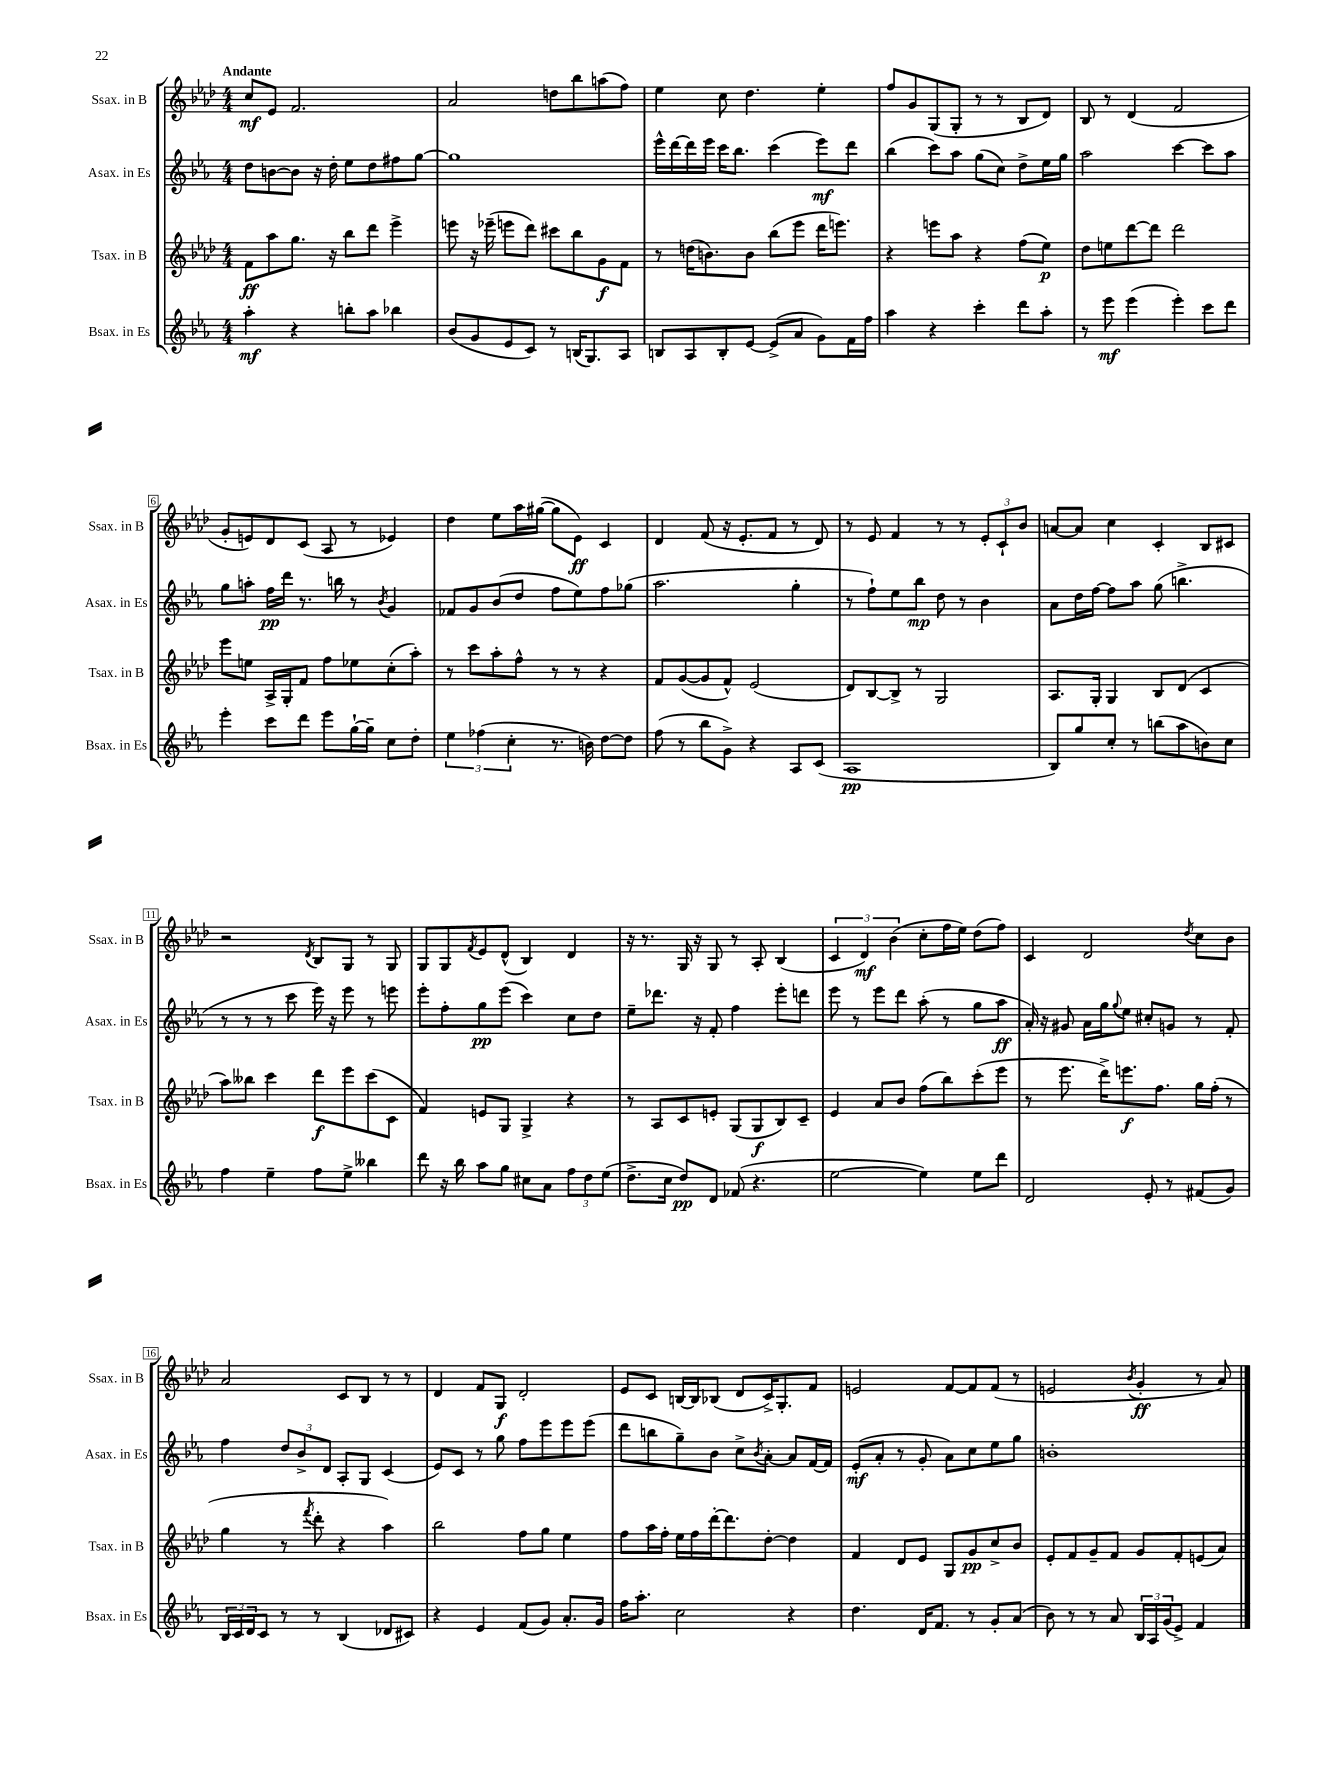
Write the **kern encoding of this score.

**kern	**kern	**kern	**kern
*staff4	*staff3	*staff2	*staff1
*clefG2	*clefG2	*clefG2	*clefG2
*k[b-e-a-]	*k[b-e-a-d-]	*k[b-e-a-]	*k[b-e-a-d-]
*M4/4	*M4/4	*M4/4	*M4/4
4aa-'\	8f\L	8dd\L	8cc/L
.	8aa-\	[8b\	8e-/J
4r	8.gg\J	8b\]J	2.f/
.	.	16r	.
.	16r	16dd'\	.
8bb'\L	8bb-\L	8ee-\L	.
8aa-\J	8ddd-\J	8dd\	.
4bb-\	4eee-^\	8ff#\	.
.	.	[8gg\J	.
=	=	=	=
(8b-/L	8eee\	1gg]	2a-/
8g/	16r	.	.
.	(16eee-~\	.	.
8e-/	8eee\L	.	.
8c/J)	8ddd-\J)	.	.
8r	8ccc#\L	.	8dd\L
(16B/LK	8bb-\	.	8bb-\
8.G/)	.	.	.
.	8g\	.	(8aa\
8A-/J	8f\J	.	8ff\J)
=	=	=	=
8B/L	8r	16eee-^^\LL	4ee-\
.	.	[16ddd\	.
8A-/	(16dd\LK	16ddd\]	.
.	8.b\)	16eee-\JJ	.
8B'/	.	16ccc\LK	8cc\
.	.	8.bb-\J	.
[8e-/J	8b\J	.	4.dd-\
(8e-^/]L	(8bb-\L	(4ccc\	.
8a-/J	8eee-\J	.	.
8g\L)	16ddd-\LK	8eee-\L)	4ee-'\
.	8.eee\J)	.	.
16f\L	.	8ddd\J	.
16ff\JJ	.	.	.
=	=	=	=
4aa-\	4r	(4bb-\	8ff/L
.	.	.	8g/
4r	8eee\L	8ccc\L)	(8G/
.	8aa-\J	8aa-\J	8G'/J
4ccc'\	4r	(8gg\L	8r
.	.	8cc\J)	8r
8ddd\L	(8ff\L	8dd^\L	8B-/L
8aa-'\J	8ee-\J)	16ee-\L	8d-/J)
.	.	16gg\JJ	.
=	=	=	=
8r	8dd-\L	2aa-\	8B-/
8eee-\	8ee\	.	8r
(4eee-\	[8ddd-\	.	(4d-/
.	8ddd-\]J	.	.
4eee-'\)	2ddd-\	[4ccc\	2f/
8ccc\L	.	8ccc\]L	.
8ddd\J	.	8aa-\J	.
=	=	=	=
4eee-'\	8eee-\L	8gg\L	8g'/L
.	8ee\J	8aa'\J	8e/)
8ccc\L	16A-^/LL	16ff\LL	8d-/
.	16G'/J	16ddd\JJ	.
8ddd\J	8f/J	8.r	(8c/J
8eee-\L	8ff\L	.	8A-/
.	.	16bb\	.
[16gg`\L	8ee-\	8r	8r
16gg~\]JJ	.	.	.
.	.	8qb-/	.
8cc\L	(8cc'\	4g/	4e-/)
8dd'\J	8aa-'\J)	.	.
=	=	=	=
6ee-\	8r	8f-/L	4dd-\
.	8ccc\L	8g/	.
(6ff-\	.	.	.
.	8aa-'\	(8b-/	8ee-\L
6cc'\	.	.	.
.	8ff^^\J	8dd/J	16aa-\L
.	.	.	([16gg#\JJ
8.r	8r	8ff\L	8gg#\]L
.	8r	8ee-\)	8e-\J)
16b\)	.	.	.
[8dd\L	4r	8ff\	4c/
8dd\]J	.	(8gg-\J	.
=	=	=	=
(8ff\	8f/L	2.aa-\	4d-/
8r	([8g/	.	.
8bb-\L	8g/]	.	(8f/
8g^\J)	8f^^/J)	.	16r
.	.	.	8.e-'/L
4r	(2e-/	.	.
.	.	.	8f/J
8A-/L	.	4gg'\	8r
(8c/J	.	.	8d-/)
=	=	=	=
1A-	8d-/L)	8r	8r
.	[8B-/	8ff`\L)	8e-/
.	8B-^/]J	8ee-\	4f/
.	8r	8bb-\J	.
.	2G/	8dd\	8r
.	.	8r	8r
.	.	4b-\	12e-'/L
.	.	.	12c`/
.	.	.	12b-/J
=	=	=	=
8B-/L)	8.A-/L	8a-\L	[8a/L
8gg/	.	16dd\L	8a/]J
.	16G'/Jk	[16ff\JJ	.
8cc'/J	4G/	8ff\]L	4cc\
8r	.	8aa-\J	.
(8bb\L	8B-/L	(8gg\	4c'/
8aa-\	(8d-/J	4.bb^\	.
8b\)	4c/	.	8B-/L
8cc\J	.	.	8c#/J
=	=	=	=
4ff\	8aa-\L)	8r	2r
.	8bb--\J	8r	.
4ee-~\	4ccc\	8r	.
.	.	8ccc\	.
.	.	.	8qd-/
8ff\L	8ddd-\L	16eee-\)	8B-/L
.	.	16r	.
8ee-^\J	8eee-\	8eee-\	8G/J
4bb--\	(8ccc\	8r	8r
.	8c\J	8eee\	8G/
=	=	=	=
8ddd\	4f/)	8eee-'\L	8G/L
16r	.	8ff'\	8G/
16bb-\	.	.	.
.	.	.	8qf/
8aa-\L	8e/L	8gg\	8e-/
8gg\J	8G/J	(8eee-\J	(8d-^^/J
8cc#\L	4G^/	4ccc\)	4B-/)
8a-\J	.	.	.
12ff\L	4r	8cc\L	4d-/
12dd\	.	.	.
.	.	8dd\J	.
(12ee-\J	.	.	.
=	=	=	=
8.dd^\L	8r	8ee-~\L	16r
.	.	.	8.r
.	8A-/L	8.ddd-\J	.
16cc\Jk	.	.	.
8dd/L)	8c/	.	16G/
.	.	16r	16r
8d/J	8e'/J	8f'/	8G/
(8f-/	(8G/L	4ff\	8r
4.r	8G/	.	8A-'/
.	8B-/)	8eee-'\L	(4B-/
.	8c~/J	8ddd\J	.
=	=	=	=
[2ee-\	4e-/	8eee-\	6c/
.	.	8r	.
.	.	.	6d-/)
.	8a-/L	8eee-\L	.
.	.	.	(6b-\
.	8b-/J	8ddd\J	.
4ee-\])	(8ff\L	(8aa-'\	8cc'\L
.	8bb-\)	8r	16ff\L
.	.	.	16ee-\JJ)
8ee-\L	(8ccc'\	8gg\L	(8dd-\L
8ddd\J	8eee-\J	8aa-\J	8ff\J)
=	=	=	=
2d/	8r	16a-'/)	4c/
.	.	16r	.
.	8.eee-\	8g#/	.
.	.	16a-\LL	2d-/
.	16ddd-^\LK)	16gg\J	.
.	.	8qqgg/	.
.	8.eee\	8ee-\J	.
8e-'/	.	8cc#'/L	.
.	8.ff\J	.	.
8r	.	8g/J	.
.	.	.	8qdd-/
(8f#/L	16gg\LL	8r	8cc\L
.	(16ff'\JJ	.	.
8g/J)	8r	8f'/	8b-\J
=	=	=	=
24B-/LL	4gg\	4ff\	2a-/
24c/	.	.	.
24d/J	.	.	.
8c/J	.	.	.
8r	8r	12dd/L	.
.	.	12b-^/	.
.	8qfff/	.	.
8r	8ddd-'\	.	.
.	.	12d/J	.
(4B-/	4r	8A-'/L	8c/L
.	.	8G/J	8B-/J
8d-/L	4aa-\)	(4c/	8r
8c#/J)	.	.	8r
=	=	=	=
4r	2bb-\	8e-/L)	4d-/
.	.	8c/J	.
4e-/	.	8r	8f/L
.	.	8gg\	8G/J
(8f/L	8ff\L	8ff\L	2d-'/
8g/J)	8gg\J	8eee-\	.
8.a-'/L	4ee-\	8eee-\	.
.	.	(8eee-\J	.
16g/Jk	.	.	.
=	=	=	=
16ff\LK	8ff\L	8ddd\L	8e-/L
8.aa-'\J	.	.	.
.	16aa-\L	8bb\	8c/J
.	16ff'\JJ	.	.
2cc\	16ee-\LL	8gg~\)	[16B/LL
.	16ff\	.	16B/]J
.	[16ddd-'\J	8b-\J	(8B-/J
.	8.ddd-\]	.	.
.	.	8cc^\L	8d-/L
.	.	8qb-/	.
.	[8dd-'\J	[8a-'\J	16c^/K)
.	.	.	8.G'/
4r	4dd-\]	8a-/]L	.
.	.	[16f/L	8f/J
.	.	16f/]JJ	.
=	=	=	=
4.dd\	4f/	(8e-'/L	2e/
.	.	8a-'/J	.
.	8d-/L	8r	.
16d/LK	8e-/J	8g'/	.
8.f/J	.	.	.
.	8G/L	8a-\L)	[8f/L
8r	8g/	8cc\	8f/]
8g'/L	8cc^/	8ee-\	(8f/J
(8a-/J	8b-/J	8gg\J	8r
=	=	=	=
8b-\)	8e-'/L	1b'	2e/
8r	8f/	.	.
8r	8g~/	.	.
8a-/	8f/J	.	.
.	.	.	8qb-/
24B-/LL	8g/L	.	4g'/
24A-/	.	.	.
(24g/J	.	.	.
8e-^/J)	8f'/	.	.
4f/	(8e/	.	8r
.	8a-/J)	.	8a-/)
==	==	==	==
*-	*-	*-	*-
